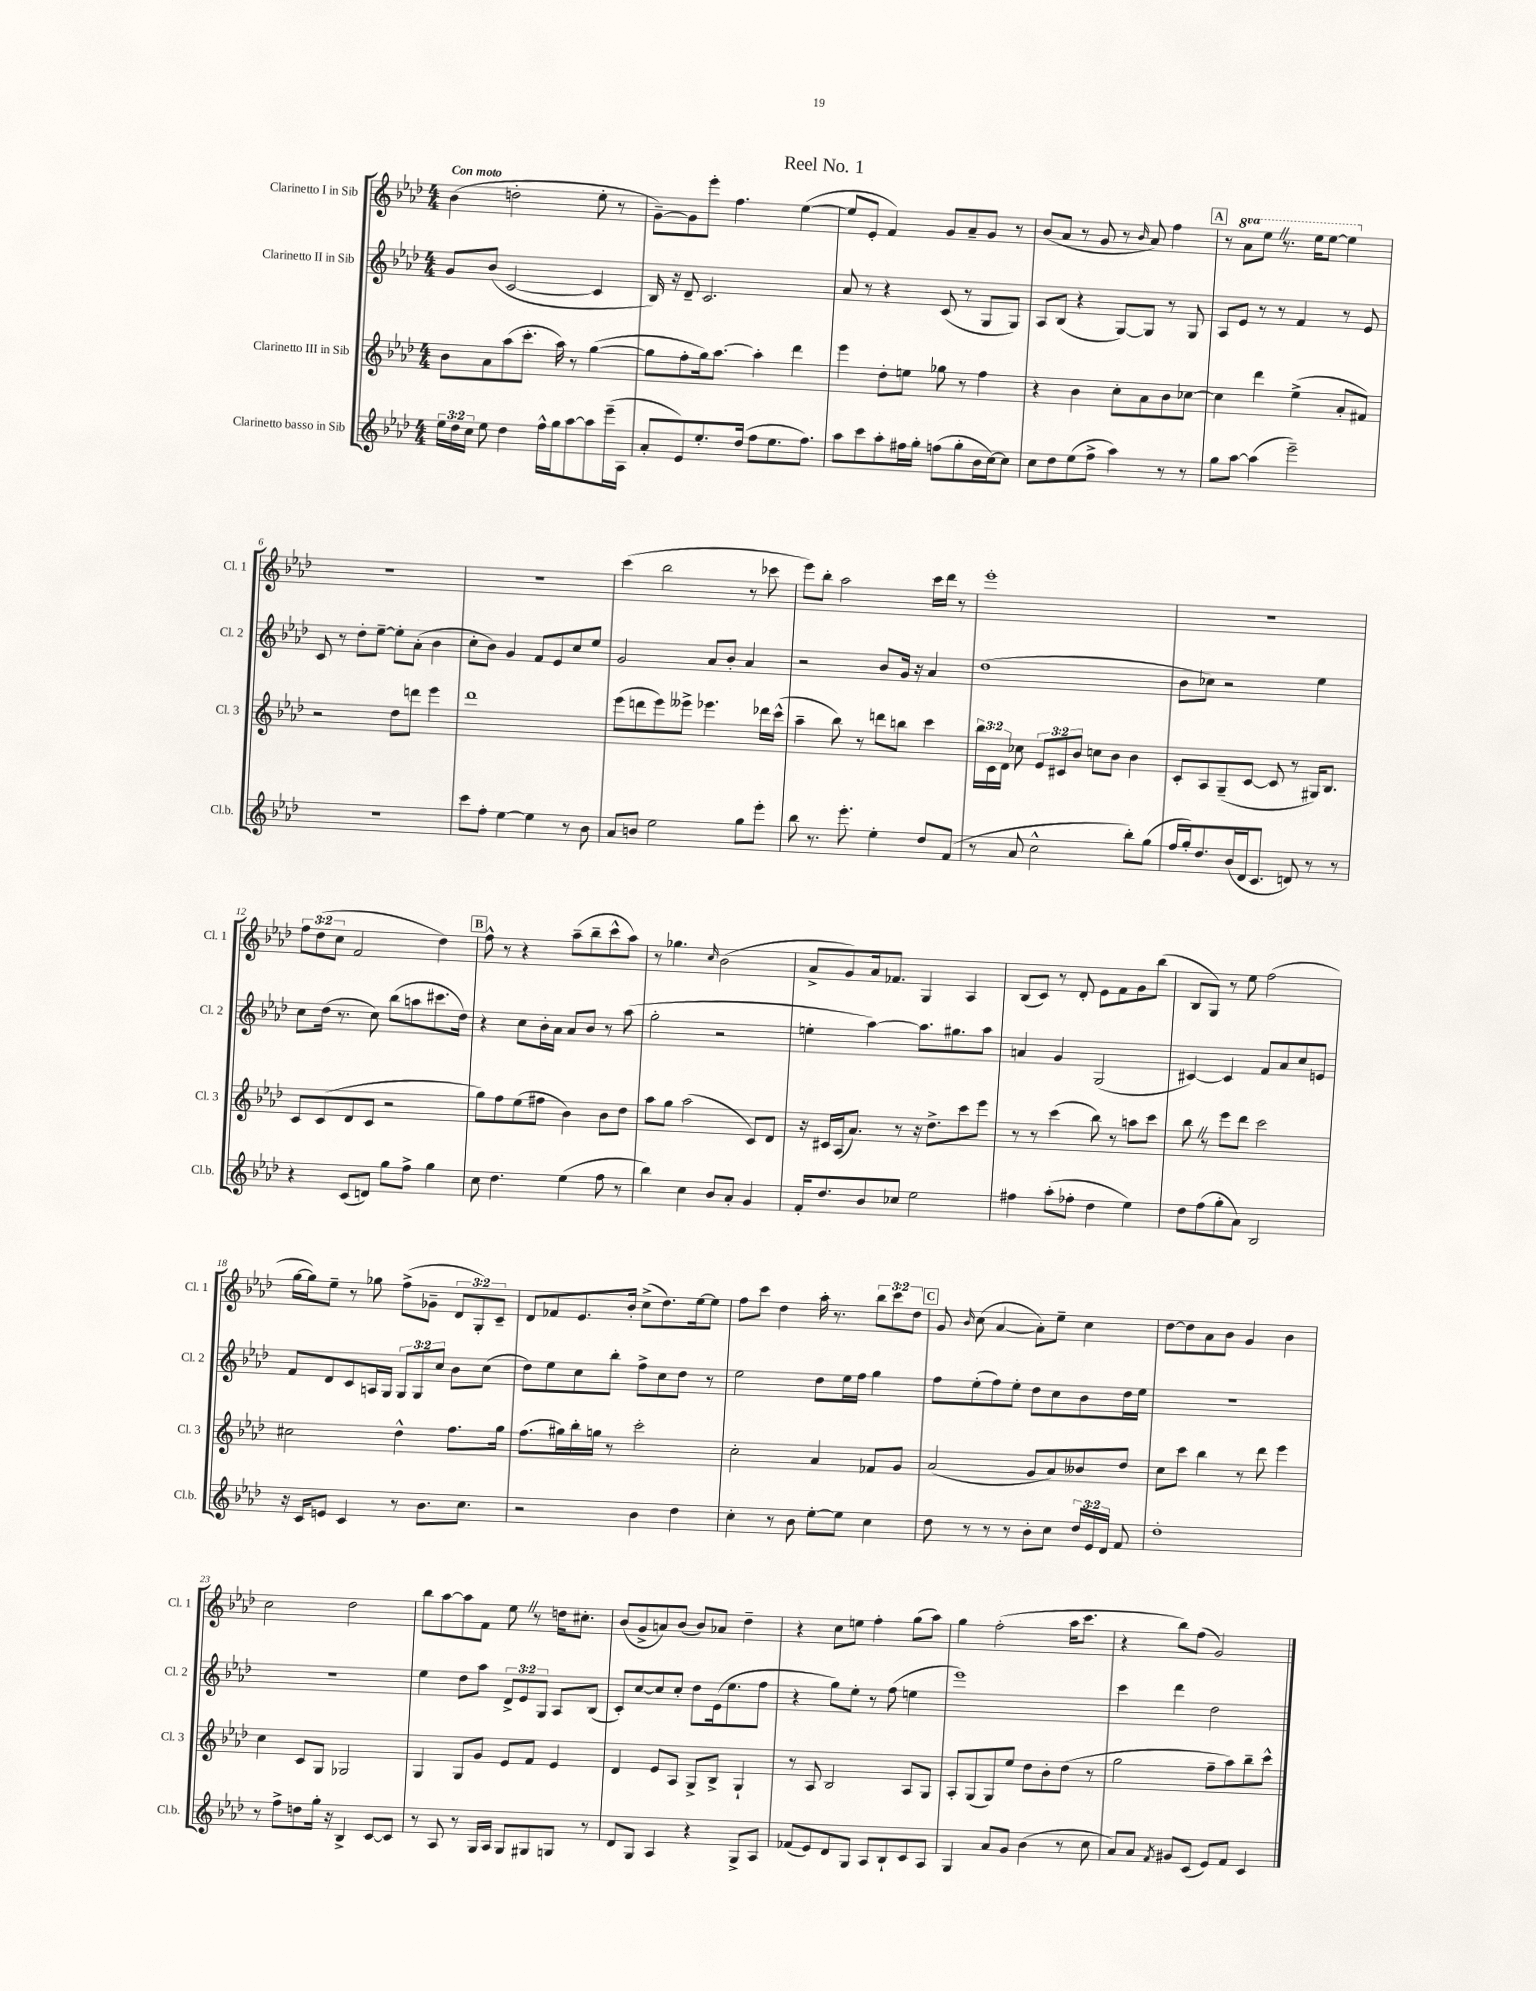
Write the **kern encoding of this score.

**kern	**kern	**kern	**kern
*staff4	*staff3	*staff2	*staff1
*clefG2	*clefG2	*clefG2	*clefG2
*k[b-e-a-d-]	*k[b-e-a-d-]	*k[b-e-a-d-]	*k[b-e-a-d-]
*M4/4	*M4/4	*M4/4	*M4/4
24ee-	8b-	8g	(4b-
24dd-	.	.	.
24cc	.	.	.
8ee-	8a-	(8b-	.
4dd-	(8aa-	[2c	2dd'
.	8.ccc'	.	.
16ff^^	.	.	.
16gg	16aa-)	.	.
[8aa-	8r	.	.
8aa-]	([4gg	4c]	8ee-'
(16eee-~	.	.	8r
16A-	.	.	.
=	=	=	=
8a-'	8gg]	16B-)	[8g~)
.	.	16r	.
8e-)	8ff'	8d-~	8g]
8.ee-'	16gg)	2.c	8eee-'
.	[8.aa-	.	.
.	.	.	4.ff
(16dd-	.	.	.
8ff	4aa-']	.	.
8.ee-	.	.	.
.	4ddd-	.	([4ee-
8.ff)	.	.	.
=	=	=	=
8aa-	4eee-	8a-	8ee-]
8ccc	.	8r	8e-'
8aa-'	8dd-'	4r	4f)
16ff#	8ee	.	.
16gg'	.	.	.
(8ff	8gg-	(8c	8g
8gg'	8r	8r	8a-~
16b-	4ff	8G	8g
[16cc)	.	.	.
8cc]	.	8G)	8r
=	=	=	=
8cc	4r	8A-	(8b-
8dd-	.	(8B-	8a-
(8ee-	4b-	4r	8r
8ff^	.	.	8g
4aa-)	8cc'	[8G)	8r
.	.	.	16qqb-
.	8a-	8G]	8a-)
8r	8b-	8r	4ff
8r	[8cc-	8G	.
=	=	=	=
8gg	4cc-]	8A-	8r
[8aa-	.	8e-	8aa-
(4aa-]	4ddd-	8r	8eee-
.	.	8r	8.r
2eee-~)	(4ee-^	4f	.
.	.	.	16eee-
.	.	.	[8eee-
.	8a-'	8r	4eee-]
.	8f#)	8e-	.
=	=	=	=
1r	2r	8c	1r
.	.	8r	.
.	.	8dd-'	.
.	.	[8ee-~	.
.	8dd-	8ee-']	.
.	8ddd	(8a-'	.
.	4eee-	4b-	.
=	=	=	=
8ccc	1ddd-	8cc'	1r
8ff'	.	8b-)	.
[4ee-	.	4g	.
4ee-]	.	8f	.
.	.	8e-	.
8r	.	8cc	.
8b-	.	8ee-	.
=	=	=	=
8a-	(8eee-	2g	(4ccc
8b	8ddd	.	.
2ee-	8eee-)	.	2bb-
.	8eee--^	.	.
.	4.eee-	8a-	.
.	.	8b-'	.
8gg	.	4a-	8r
8eee-'	16ddd-	.	8ccc-
.	(16ccc^^	.	.
=	=	=	=
8bb-	4aa-~	2r	8eee-)
8.r	.	.	8bb-'
.	8bb-)	.	2aa-
8.eee-'	.	.	.
.	8r	.	.
4ee-'	8ddd	8b-	.
.	8bb	16g	.
.	.	16r	.
8dd-	4ccc	4a-	16ccc
.	.	.	16ddd-
(8f	.	.	8r
=	=	=	=
8r	24bb-	(1dd-	1eee-'
.	24c	.	.
.	24d-	.	.
8a-	8cc-	.	.
2cc^^	12e-	.	.
.	12c#	.	.
.	12b-	.	.
.	8cc	.	.
.	8b-	.	.
8bb-')	4b-	.	.
(8gg	.	.	.
=	=	=	=
16ff	8c'	8b-	1r
16gg')	.	.	.
8.dd-	8A-	8cc-)	.
.	(8G~	2r	.
(16b-	.	.	.
16d-	[8c	.	.
8.c	.	.	.
.	8c]	.	.
8d)	8r	.	.
8r	16G#)	4ee-	.
.	8.B-	.	.
8r	.	.	.
=	=	=	=
4r	8c	8cc	12ff
.	.	.	(12dd-
.	(8c	(16dd-	.
.	.	.	12cc
.	.	8.r	.
(8c	8d-	.	2f
8d)	8c	8cc)	.
8gg	2r	(8bb-	.
8ff^	.	8aa	.
4gg	.	8.ccc#	4dd-)
.	.	16dd-)	.
=	=	=	=
8cc	8gg)	4r	8ff^^
4.dd-	8ff	.	8r
.	(8ee-	8cc	4r
.	8ff#	16b-'	.
.	.	16a-	.
(4ee-	4b-)	8a-	(8aa-~
.	.	8b-	8bb-~
8ff	8b-	8r	8ccc^^
8r	8dd-	(8aa-	8aa-)
=	=	=	=
4bb-)	8aa-	2gg'	8r
.	8gg	.	4.gg-
4cc	(2aa-	.	.
.	.	.	16qqcc
8b-	.	2r	(2b-
8a-'	.	.	.
4g	8c)	.	.
.	8d-	.	.
=	=	=	=
16f'	16r	4ee'	8a-^
8.dd-	16c#	.	.
.	(16A-	.	8g)
.	8.a-)	.	.
8b-	.	[4aa-)	16a-
.	.	.	8.f-
8cc-	8r	.	.
2ee-	16r	8.aa-]	4G
.	8.dd-^	.	.
.	.	8.gg#	.
.	8ccc	.	4A-
.	8eee-	8aa-	.
=	=	=	=
4ff#	8r	4a	(8B-
.	8r	.	8c)
(8aa-'	(4ccc	4g	8r
8ff-'	.	.	8d-'
4dd-	8bb-)	(2G	8e-
.	8r	.	8f
4ee-)	8aa	.	8g
.	8ccc	.	(8bb-
=	=	=	=
8dd-	8bb-	[4c#)	8B-
(8ff	8r	.	8G)
8gg'	8eee-	4c#]	8r
8a-)	8ddd-	.	8ee-
2B-	2ccc	8f	(2ff
.	.	8a-	.
.	.	8cc	.
.	.	8e	.
=	=	=	=
16r	2cc#	8f	[16gg
16c	.	.	16gg])
8e	.	8d-	8ee-~
4c	.	8c	8r
.	.	16A	8gg-
.	.	16G	.
8r	4dd-^^	12G	(8ff^
.	.	12G	.
8.b-	.	.	8g-~
.	.	12cc	.
.	8.ff	8b-	12d-
8.cc	.	.	.
.	.	.	12G')
.	.	(8cc	.
.	.	.	12c~
.	16gg	.	.
=	=	=	=
2r	(8.ff	8dd-)	8d-
.	.	8ee-	8f-
.	16gg#)	.	.
.	16bb-'	8cc	8.e-
.	16gg	.	.
.	8r	8bb-'	.
.	.	.	16b-'
4b-	2ccc'	8ff^	(8cc^
.	.	8cc	8.dd-)
4dd-	.	8dd-	.
.	.	.	[16ee-
.	.	8r	8ee-]
=	=	=	=
4cc'	2cc'	2ee-	8ff
.	.	.	8ccc
8r	.	.	4dd-
8b-	.	.	.
[8ee-'	4a-	8dd-	16aa-'
.	.	.	8.r
8ee-]	.	16ee-	.
.	.	16ff	.
4cc	8f-	4gg	12bb-
.	.	.	12ccc
.	8g	.	.
.	.	.	12dd-
=	=	=	=
8dd-	(2a-	8ff	8g
.	.	.	16qqb-
8r	.	(8ee-'	(8cc
8r	.	8ff)	[4a-
8r	.	8ee-'	.
8b-'	8g	8dd-	8a-'])
8cc	8a-)	8cc	8ee-~
24dd-	8b--	8b-	4cc
24e-	.	.	.
24d-	.	.	.
8f	8dd-	16dd-	.
.	.	16ee-	.
=	=	=	=
1dd-'	8cc	1r	[8dd-
.	8ccc	.	8dd-]
.	4bb-	.	8a-
.	.	.	8b-
.	8r	.	4g
.	8ddd-	.	.
.	4eee-	.	4b-
=	=	=	=
8r	4cc	1r	2cc
8ff^	.	.	.
8dd	8c	.	.
16gg'	8G	.	.
16r	.	.	.
4B-^	2G-	.	2dd-
[8c	.	.	.
8c]	.	.	.
=	=	=	=
8r	4G	4ee-	8bb-
8A-	.	.	[8aa-
8r	8G	8dd-	8aa-]
16G	8g	8aa-	8f
16A-	.	.	.
8G	8e-	12d-^	8ee-
.	.	12e-	.
8G#	8f	.	8r
.	.	12G	.
8G	4e-	8A-	16dd
.	.	.	8.cc#'
8r	.	(8B-	.
=	=	=	=
8d-	4d-	8c')	(8b-
8G	.	[8cc	8g^
4A-	8e-	8cc]	8a)
.	8A-	8cc'	(8b-
4r	8G^	8dd-	8b-)
.	8B-^	(16e-	8a-
.	.	8.ee-	.
8G^	4G`	.	4dd-~
8A-	.	8ff	.
=	=	=	=
(8f-	8r	4r	4r
8e-)	8A-	.	.
8d-	2B-	8gg)	8cc
8G	.	8ee-'	8ee
8A-	.	8r	4ff'
8B-`	.	(8ff	.
8c	8A-	4ee	(8gg
8A-	8G	.	8aa-)
=	=	=	=
4G	8A-'	1eee-)	4gg
.	(8G	.	.
8a-	8G)	.	(2ff'
8g	8ee-	.	.
(4b-	8dd-	.	.
.	8b-'	.	.
8r	(8dd-	.	16aa-
.	.	.	8.ccc
8cc	8r	.	.
=	=	=	=
8a-)	2gg	4ccc	4r
8a-	.	.	.
8qf	.	.	.
8g#	.	4ddd-	8bb-)
(8c	.	.	(8ff
8e-)	8ff~	2dd-	2g)
8f	8aa-)	.	.
4c	8bb-~	.	.
.	8ccc^^	.	.
==	==	==	==
*-	*-	*-	*-
